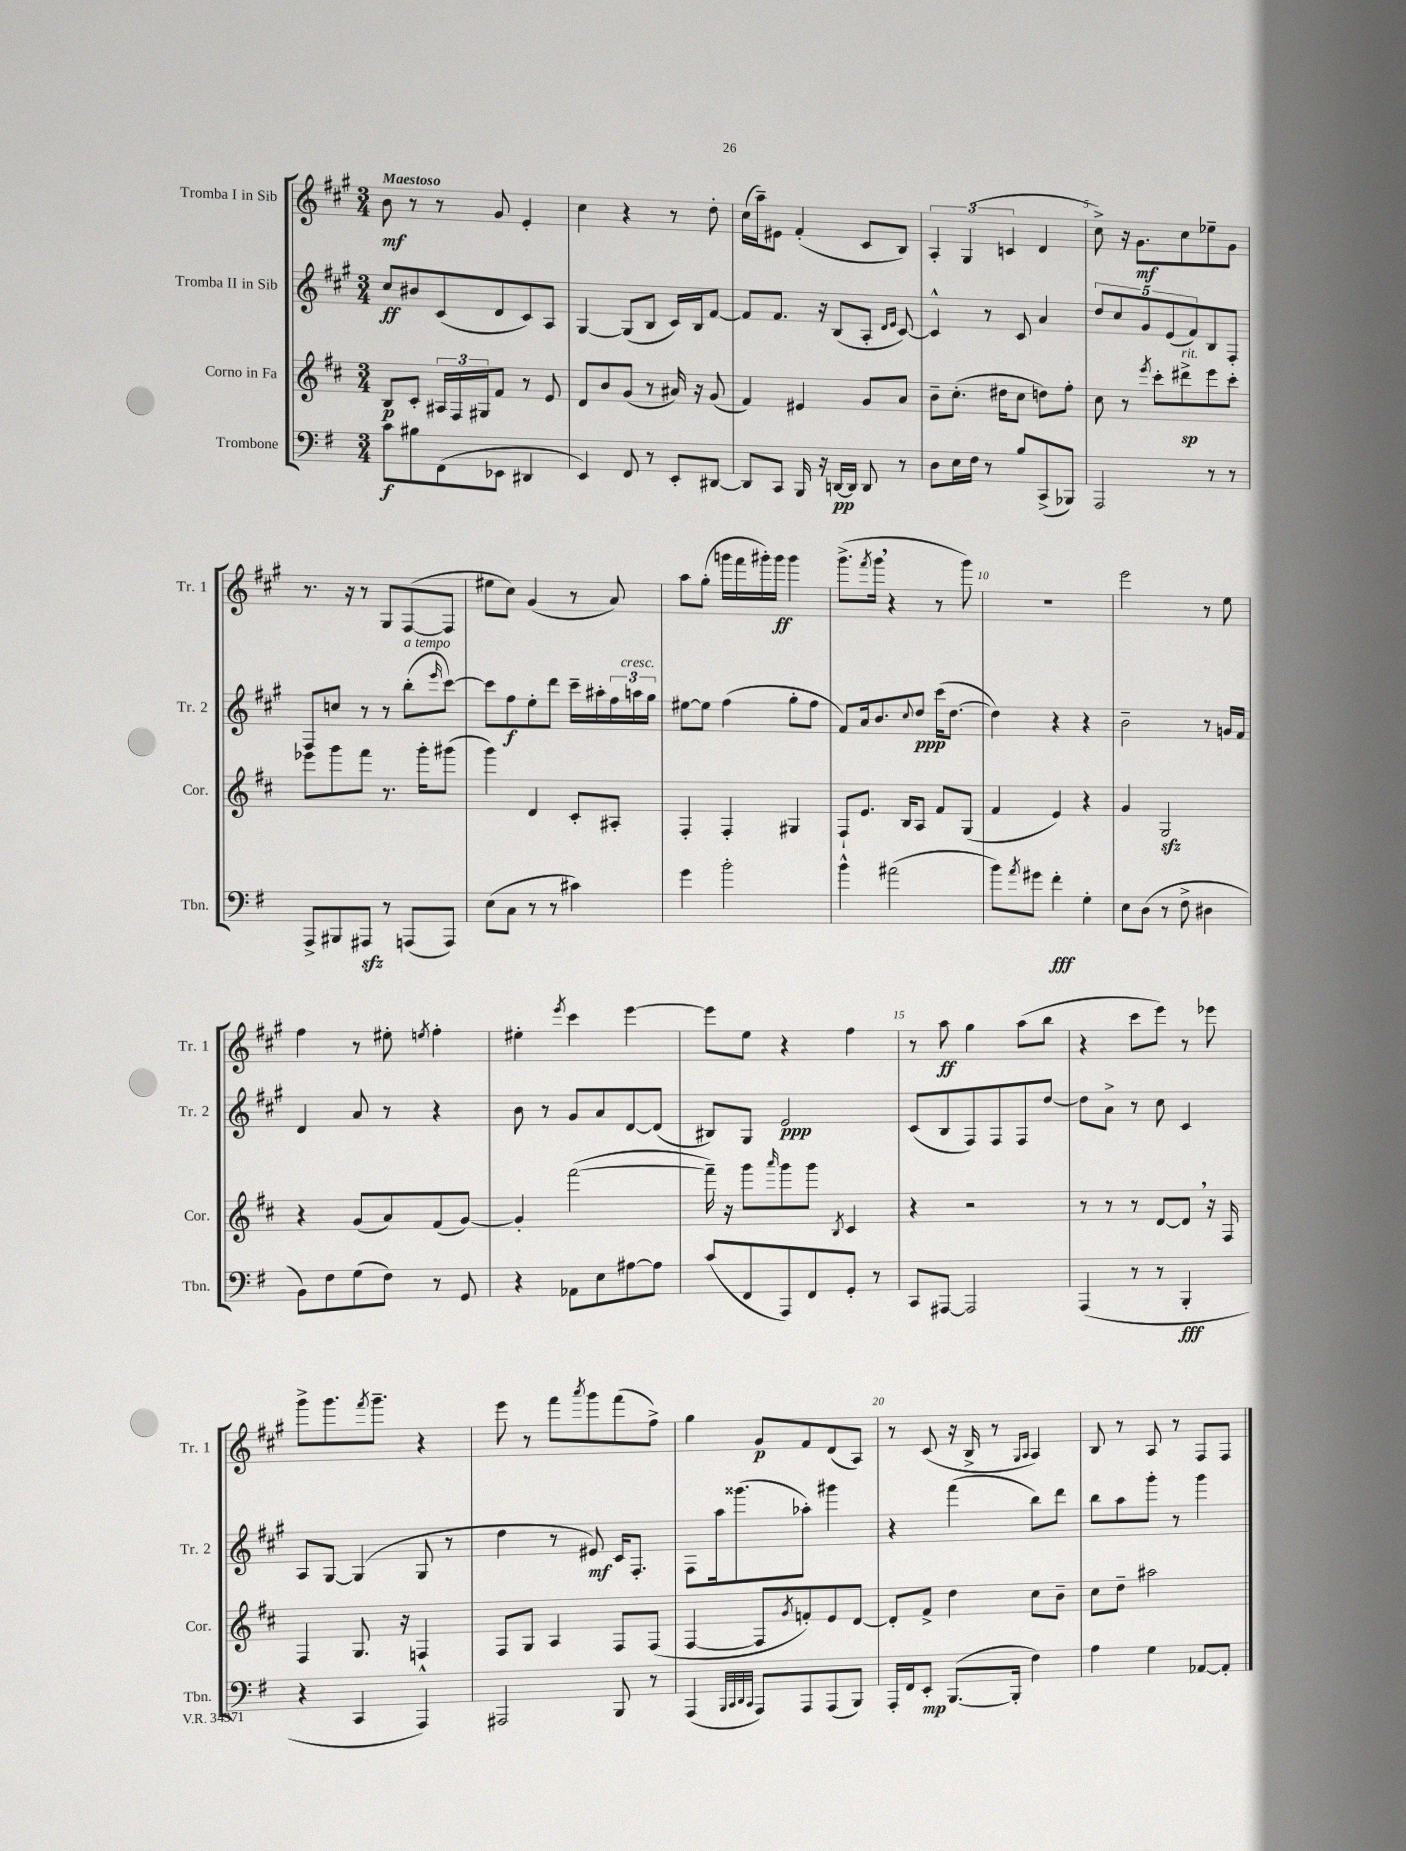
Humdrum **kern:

**kern	**kern	**kern	**kern
*staff4	*staff3	*staff2	*staff1
*clefF4	*clefG2	*clefG2	*clefG2
*k[f#]	*k[f#c#]	*k[f#c#g#]	*k[f#c#g#]
*M3/4	*M3/4	*M3/4	*M3/4
8c\L	8B/L	8cc#/L	8b\
8B#\	8c#'/J	8b#/	8r
(8FF#\	24A#/LL	(8c#/	8r
.	24F#/	.	.
.	24G#/J	.	.
8EE-\J	8f#/J	8d/	8g#/
4DD#/	8r	8c#/)	4e'/
.	8e/	8A/J	.
=	=	=	=
4EE/)	8d/L	[4G#/	4cc#\
.	8b/	.	.
8FF#/	(8g/J	(8G#/]L	4r
8r	8r	8B/J	.
8EE'/L	16a#/)	16c#/LL)	8r
.	16r	16B/J	.
[8DD#/J	(8g/	[8f#/J	8dd'\
=	=	=	=
8DD#/]L	4f#/)	8f#/]L	(16cc#\LL
.	.	.	16aa~\J)
8CC/J	.	8.f#/J	8e#\J
16BBB/	4e#/	.	(4f#'/
16r	.	16r	.
[16DD/LL	.	(8B/L	.
16DD/]JJ	.	.	.
8DD/	8g/L	8A'/J	8c#/L
.	.	16qqd/LL	.
.	.	16qqe/JJ	.
8r	8a/J	[8c#/)	8B/J)
=	=	=	=
8D\L	8b~\L	4c#^^/]	6A'/
16E\L	(8.cc#'\J	.	.
.	.	.	(6G#/
16F#\JJ	.	.	.
8r	.	8r	.
.	16dd#\LK	.	.
.	.	.	6c/
8B/L	8cc#\J	8c#/	.
(8CC^/	8dd\L)	4a/	4d/
8BBB-/J)	8ff#'\J	.	.
=	=	=	=
2AAA/	8cc#\	10dd/L	8cc#^\)
.	.	10cc#/	.
.	8r	.	16r
.	.	.	8.g#\L
.	.	10g#/	.
.	8qeee/	.	.
.	8ccc#'\L	.	.
.	.	(10e/	.
.	8ddd#^\	.	8cc#\
.	.	10f#/)	.
8r	8eee\	8B/	8ee-~\
8r	8ccc#'\J	8F#'/J	8g#\J
=	=	=	=
8AAA^/L	8eee-\L	8F#/L	8.r
8BBB#/	8ggg\	8cc/J	.
.	.	.	16r
8AAA#/J	8fff#\J	8r	8r
8r	8.r	8r	8G#/L
(8AAA/L	.	(8bb'\L	([8F#/
.	16ggg'\LK	.	.
.	.	16qqeee/	.
8AAA/J)	(8ggg#\J	[8ccc#\J)	8F#/]J
=	=	=	=
(8E\L	4ggg\)	8ccc#\]L	8ee#\L
8C\J	.	8ff#\	8cc#\J)
8r	4d/	8ee'\	(4g#/
8r	.	8ddd\J	.
4c#\)	8c#'/L	16ccc#~\LL	8r
.	.	16aa#'\	.
.	8A#'/J	24ff#\	8a/)
.	.	24aa\	.
.	.	24gg#\JJ	.
=	=	=	=
4g\	4F#'/	[8ee#\L	8aa\L
.	.	8ee#\]J	(8gg#'\J
2b'\	4F#'/	(4ff#\	16ggg\LL
.	.	.	16fff#\
.	.	.	16ggg#'\)
.	.	.	16ggg#\JJ
.	4G#/	8gg#'\L	4ggg#\
.	.	8ff#\J	.
=	=	=	=
4b^^\	8F#`/L	8f#/L)	(8.ggg#^\L
.	8.e/J	16a/k	.
.	.	.	8qfff#/
.	.	8.b/	16ggg#\Jk
(2a#\	.	.	4r
.	16B/LK	.	.
.	.	8qqcc#/	.
.	8A/J	8dd/J	.
.	8f#/L	(16ccc#\LK	8r
.	.	[8.dd\J	.
.	(8G/J	.	8ggg#\)
=	=	=	=
8b\L)	4f#/	4dd\])	2.r
8qa/	.	.	.
8g#\J	.	.	.
4f#'\	4e/)	4r	.
4G'\	4r	4r	.
=	=	=	=
8E\L	4g/	2b~\	2eee\
(8D\J	.	.	.
8r	2G/	.	.
8F#^\	.	.	.
4D#\	.	8r	8r
.	.	16g/LL	8ee\
.	.	16f#/JJ	.
=	=	=	=
8BB\L)	4r	4d/	4ff#\
8F#\	.	.	.
(8G\	(8g/L	8a/	8r
8F#\J)	8a/)	8r	8ee#'\
.	.	.	8qee/
8r	(8f#/	4r	4ff#'\
8GG/	[8g/J)	.	.
=	=	=	=
4r	4g'/]	8b\	4ee#'\
.	.	8r	.
.	.	.	8qeee/
8AA-\L	([2fff#\	8g#/L	4ccc#\
8E\	.	8a/	.
[8A#\	.	[8d/	[4eee\
8A#\]J	.	(8d/]J	.
=	=	=	=
(8c/L	16fff#~\])	8B#/L)	8eee\]L
.	16r	.	.
8FF#/	8ggg\L	8G#/J	8ee\J
.	16qqaaa/	.	.
8AAA/)	8ggg\	2e/	4r
8FF#/	8ggg\J	.	.
.	8qB/	.	.
8GG'/J	4c#/	.	4ff#\
8r	.	.	.
=	=	=	=
8CC/L	4r	(8c#/L	8r
[8AAA#/J	.	8B/	8aa\
2AAA#/]	2r	8F#/)	4gg#\
.	.	8F#/	.
.	.	8F#/	(8aa\L
.	.	[8dd/J	8bb\J
=	=	=	=
(4AAA/	8r	8dd\]L	4r
.	8r	8a^\J	.
8r	8r	8r	8ccc#\L
8r	[8d/L	8cc#\	8eee\J)
4BBB'/	8d/]J	4c#/	8r
.	16r	.	8eee-\
.	16F#/	.	.
=	=	=	=
4r	4F#/	8A/L	8ggg#^\L
.	.	[8G#/J	8.ggg#\
4CC/	8.G/	(4G#/]	.
.	.	.	8qfff#/
.	.	.	8.ggg#~\J
.	16r	.	.
4AAA^^/)	4F/	8G#/	4r
.	.	8r	.
=	=	=	=
2AAA#/	8F#/L	4dd\	8eee\
.	8G/J	.	8r
.	4A/	8r	8fff#\L
.	.	.	8qaaa/
.	.	8e#/)	8ggg#\
8BBB/	8F#/L	16c#/LK	(8fff#\
.	.	8.F#'/J	.
8r	(8F#/J	.	8ff#^\J)
=	=	=	=
(4AAA/	[4F#/	8F#\L	4gg#\
.	.	16aa\k	.
.	.	(8.ggg##\	.
32qqBBB/LLL	.	.	.
32qqCC/	.	.	.
32qqDD/	.	.	.
32qqCC/JJJ	.	.	.
8AAA/L)	8F#/]L	.	8g#/L
.	8qg/	.	.
8AAA/	8f'/)	8aa-'\J)	8f#/
(8AAA/	8e/	4ggg#\	(8d/
8BBB/J)	[8d/J	.	8A/J)
=	=	=	=
16AAA'/LL	8d'/]L	4r	8r
16FF#/J	.	.	.
8EE'/J	8f#^/J	.	(8c#/
([8.BBB/L	4dd\	(4fff#\	16r
.	.	.	16B^/
.	.	.	8r
16BBB'/]Jk	.	.	.
.	.	.	16qqG#/LL
.	.	.	16qqA/JJ
4F#\)	8cc#\L	8bb\L)	4A/)
.	8b~\J	8ddd\J	.
=	=	=	=
4A\	8cc#\L	8bb\L	8B/
.	8dd~\J	8aa\	8r
4G\	2aa#\	8ggg#'\J	8A/
.	.	8r	8r
[8AA-/L	.	4ggg#\	8F#/L
8AA-'/]J	.	.	8F#/J
==	==	==	==
*-	*-	*-	*-
